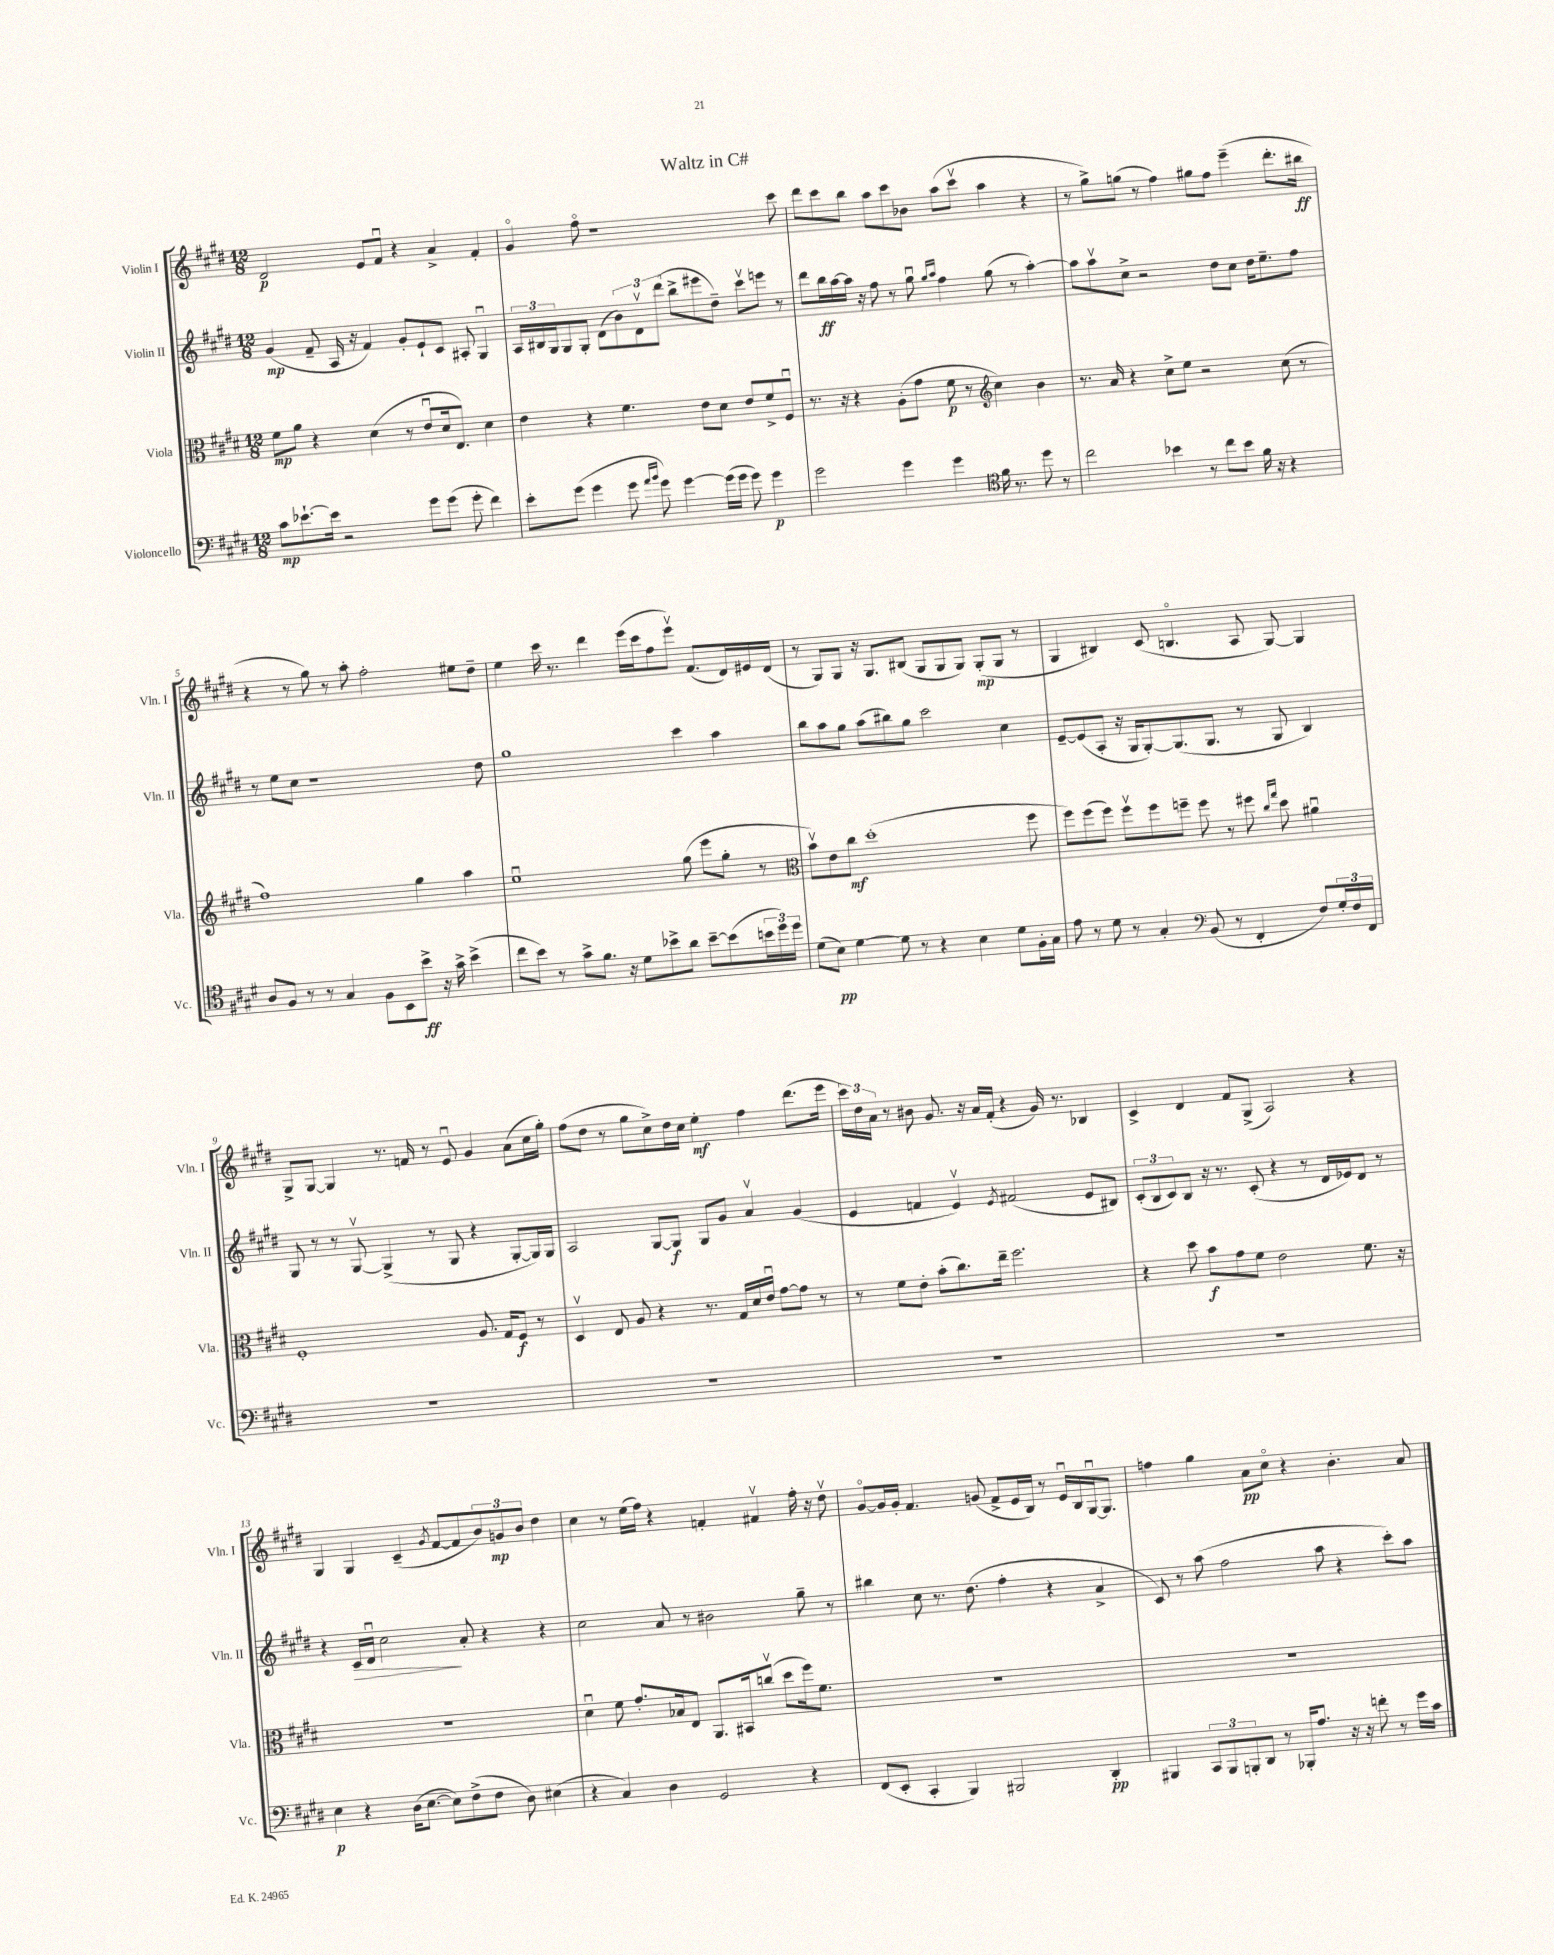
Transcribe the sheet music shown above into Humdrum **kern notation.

**kern	**dynam	**kern	**dynam	**kern	**dynam	**kern	**dynam
*part4	*part4	*part3	*part3	*part2	*part2	*part1	*part1
*staff4	*staff4	*staff3	*staff3	*staff2	*staff2	*staff1	*staff1
*I"Violoncello	*	*I"Viola	*	*I"Violin II	*	*I"Violin I	*
*I'Vc.	*	*I'Vla.	*	*I'Vln. II	*	*I'Vln. I	*
*clefF4	*	*clefC3	*	*clefG2	*	*clefG2	*
*k[f#c#g#d#]	*	*k[f#c#g#d#]	*	*k[f#c#g#d#]	*	*k[f#c#g#d#]	*
*M12/8	*	*M12/8	*	*M12/8	*	*M12/8	*
=1	=1	=1	=1	=1	=1	=1	=1
8c#\L	mp	8f#\L	mp	(4g#/	mp	2d#/	p
[8.e-X`\	.	8a\J	.	.	.	.	.
.	.	4r	.	8f#~/	.	.	.
16e-\Jk]	.	.	.	.	.	.	.
2r	.	.	.	16A/	.	.	.
.	.	.	.	16r	.	.	.
.	.	(4d#\	.	4f#/)	.	8e/L	.
.	.	.	.	.	.	8f#u/J	.
.	.	8r	.	8g#'/L	.	4r	.
8g#\L	.	8eu/L	.	8e`/	.	.	.
(8g#\J	.	16d#/k	.	8c#/J	.	4a^/	.
.	.	8.E/J)	.	.	.	.	.
8g#'\	.	.	.	8A#X'/	.	.	.
4f#\)	.	4d#\	.	4G#u/	.	4f#'/	.
=2	=2	=2	=2	=2	=2	=2	=2
8e'\L	.	4e\	.	24A/LL	.	4g#/	.
.	.	.	.	24B#X/	.	.	.
.	.	.	.	24G#/J	.	.	.
(8g#\J	.	.	.	8G#/	.	.	.
4g#\	.	4r	.	8G#'/J	.	8ff#\	.
.	.	.	.	(8d#\L	.	1r	.
8g#\	.	4.f#\	.	12b\)	.	.	.
.	.	.	.	12d#v\	.	.	.
16qqa/LL	.	.	.	.	.	.	.
16qqb/JJ	.	.	.	.	.	.	.
8g#\)	.	.	.	.	.	.	.
.	.	.	.	(12ddd#\J	.	.	.
[4g#\	.	.	.	8bb^\L	.	.	.
.	.	8e\L	.	8eee#X\	.	.	.
(16g#\LL]	.	8d#\J	.	8dd#~\J)	.	.	.
16g#\JJ	.	.	.	.	.	.	.
8g#\)	.	8e/L	.	8ccc#v\L	.	.	.
4g#\	p	8f#^/	.	8eeen\J	.	.	.
.	.	8F#u/J	.	8r	.	8ccc#\	.
=3	=3	=3	=3	=3	=3	=3	=3
2g#\	.	8.r	.	8ddd#\L	.	8ddd#\L	.
.	.	.	.	16bb\L	ff	8ccc#\	.
.	.	16r	.	[16aa\	.	.	.
.	.	4r	.	16aa\JJ]	.	8bb\J	.
.	.	.	.	16r	.	.	.
.	.	.	.	8ff#\	.	8aa\L	.
4g#\	.	(8A'\L	.	8r	.	8ccc#\	.
.	.	8g#\J	.	8gg#u\	.	8b-X\J	.
.	.	.	.	16qqgg#/LL	.	.	.
.	.	.	.	16qqaa/JJ	.	.	.
4g#\	.	8f#\	p	4ff#\	.	(8aa\L	.
.	.	8r	.	.	.	8ccc#v\J	.
*clefC4	*	*clefG2	*	*	*	*	*
16f#\	.	4cc#\)	.	(8gg#\	.	4aa\	.
8.r	.	.	.	.	.	.	.
.	.	.	.	8r	.	.	.
8dd#\	.	4b\	.	[4aa'\)	.	4r	.
8r	.	.	.	.	.	.	.
=4	=4	=4	=4	=4	=4	=4	=4
2cc#\	.	8.r	.	8aa\L]	.	8r	.
.	.	.	.	8aav\	.	8gg#^\L)	.
.	.	16a/	.	.	.	.	.
.	.	4r	.	8cc#^\J	.	(8ggn\J	.
.	.	.	.	2r	.	8r	.
4b-X\	.	8cc#^\L	.	.	.	4ff#\)	.
.	.	8ee\J	.	.	.	.	.
8r	.	2r	.	.	.	8gg#X\L	.
8cc#\L	.	.	.	8dd#\L	.	8ff#\J	.
8b-\J	.	.	.	8cc#\J	.	(4eee~\	.
16f#\	.	.	.	16dd#\KL	.	.	.
16r	.	.	.	8.ee~\	.	.	.
4r	.	(8cc#\	.	.	.	8.ddd#'\L	.
.	.	8r	.	8ff#\J	.	.	.
.	.	.	.	.	.	16bb#X\Jk	ff
!!LO:LB:g=z
=5	=5	=5	=5	=5	=5	=5	=5
8A/L	.	1ff#)	.	8r	.	4r	.
8F#/J	.	.	.	8ee\L	.	.	.
8r	.	.	.	8cc#\J	.	8r	.
8r	.	.	.	1r	.	8gg#\)	.
4G#/	.	.	.	.	.	8r	.
.	.	.	.	.	.	8aa'\	.
8F#\L	.	.	.	.	.	2ff#'\	.
8BB\	.	.	.	.	.	.	.
8b^\J	ff	4gg#\	.	.	.	.	.
16r	.	.	.	.	.	.	.
16g#^\	.	.	.	.	.	.	.
(4b^\	.	4aa\	.	.	.	8ee#X\L	.
.	.	.	.	8dd#\	.	8dd#~\J	.
=6	=6	=6	=6	=6	=6	=6	=6
8cc#\L	.	1eeu	.	1gg#	.	4ee\	.
8b\J)	.	.	.	.	.	.	.
8r	.	.	.	.	.	16ccc#\	.
.	.	.	.	.	.	8.r	.
8g#^\L	.	.	.	.	.	.	.
8.f#\J	.	.	.	.	.	4ddd#\	.
16r	.	.	.	.	.	.	.
8d#\L	.	.	.	.	.	(16eee\LL	.
.	.	.	.	.	.	16ccc#\J	.
8b-X^\	.	.	.	.	.	8ff#\	.
8a\J	.	(8gg#\	.	4ccc#\	.	8eeev\J)	.
[8b-~\L	.	8eee\L	.	.	.	(8.f#/L	.
(8b-\]	.	8gg#'\J	.	4aa\	.	.	.
.	.	.	.	.	.	16d#/L)	.
24bn\L	.	8r	.	.	.	16e#X/	.
24dd#\)	.	.	.	.	.	.	.
.	.	.	.	.	.	(16d#/JJ	.
24dd#\JJ	.	.	.	.	.	.	.
=7	=7	=7	=7	=7	=7	=7	=7
*	*	*clefC3	*	*	*	*	*
(8d#\L	.	8bv\L)	.	8bb\L	.	8r	.
8B\J)	pp	8e\	.	8aa\	.	8G#/L)	.
[4d#\	.	8cc#\J	mf	8gg#\J	.	8G#/J	.
.	.	(1dd#'	.	(8aa\L	.	16r	.
.	.	.	.	.	.	8.G#/L	.
8d#\]	.	.	.	8bb#X\)	.	.	.
8r	.	.	.	8gg#\J	.	(8B#X/J	.
4r	.	.	.	2ccc#\	.	8G#/L	.
.	.	.	.	.	.	8G#/	.
4B\	.	.	.	.	.	8G#/J)	.
.	.	.	.	.	.	(8G#'/L	mp
8d#\L	.	.	.	4cc#\	.	8G#/J	.
16F#'\L	.	8ff#\	.	.	.	8r	.
16G#\JJ	.	.	.	.	.	.	.
=8	=8	=8	=8	=8	=8	=8	=8
8e\	.	8ff#\L)	.	[8e~/L	.	4G#/	.
8r	.	(8ff#\	.	(8e/]	.	.	.
8d#\	.	8ff#\J)	.	8A'/J	.	4B#X/)	.
8r	.	8ff#v\L	.	16r	.	.	.
.	.	.	.	16G#/KL	.	.	.
4G#'/	.	8ff#\	.	[8G#'/)	.	(8c#/	.
.	.	8ffn~\J	.	(8.G#/]	.	4.Bn/	.
*clefF4	*	*	*	*	*	*	*
(8BB/	.	8ff\	.	.	.	.	.
.	.	.	.	8.G#/J	.	.	.
8r	.	8r	.	.	.	.	.
4FF#'/	.	8ff#X\	.	8r	.	8A/	.
.	.	16qqcc#/LL	.	.	.	.	.
.	.	16qqgg#/JJ	.	.	.	.	.
.	.	8dd#\	.	8G#/	.	[8G#/)	.
8F#/L)	.	4a#Xu\	.	4B/)	.	4G#/]	.
24G#'/L	.	.	.	.	.	.	.
24F#/	.	.	.	.	.	.	.
24FF#/JJ	.	.	.	.	.	.	.
!!LO:LB:g=z
=9	=9	=9	=9	=9	=9	=9	=9
1.r	.	1F#'	.	8G#/	.	8G#^/L	.
.	.	.	.	8r	.	[8G#/J	.
.	.	.	.	8r	.	4G#/]	.
.	.	.	.	[8G#v/	.	.	.
.	.	.	.	(4G#^/]	.	8.r	.
.	.	.	.	.	.	16fn/	.
.	.	.	.	8r	.	8r	.
.	.	.	.	8G#/	.	8eu/	.
.	.	8.A/	.	4r	.	4g#/	.
.	.	16G#/KL	.	.	.	.	.
.	.	8F#/J	f	[8G#'/L	.	(8a\L	.
.	.	8r	.	16G#/L])	.	16cc#\L	.
.	.	.	.	16G#/JJ	.	16gg#'\JJ)	.
=10	=10	=10	=10	=10	=10	=10	=10
1.r	.	4D#v/	.	2A/	.	(8ff#\L	.
.	.	.	.	.	.	8dd#\J	.
.	.	8E/	.	.	.	8r	.
.	.	8A/	.	.	.	8gg#\L	.
.	.	4r	.	[8G#/L	.	8cc#^\)	.
.	.	.	.	8G#/J]	f	16dd#\L	.
.	.	.	.	.	.	16cc#\JJ	.
.	.	8.r	.	8G#/L	.	4ee'\	mf
.	.	.	.	8g#/J	.	.	.
.	.	16G#/LL	.	.	.	.	.
.	.	16d#/	.	4av/	.	4ff#\	.
.	.	16eu/JJ	.	.	.	.	.
.	.	[8g#\L	.	.	.	.	.
.	.	8g#\J]	.	(4g#/	.	(8.ddd#\L	.
.	.	8r	.	.	.	.	.
.	.	.	.	.	.	16eee\Jk	.
=11	=11	=11	=11	=11	=11	=11	=11
1.r	.	8r	.	4e/	.	24ccc#\LL)	.
.	.	.	.	.	.	24dd#\	.
.	.	.	.	.	.	24a\JJ	.
.	.	8f#\L	.	.	.	8r	.
.	.	8e'\J	.	4fn/	.	8b#X\	.
.	.	(8b'\L	.	.	.	8.g#/	.
.	.	8.cc#\)	.	4ev/)	.	.	.
.	.	.	.	.	.	16r	.
.	.	.	.	.	.	16a/LL	.
.	.	16ee~\Jk	.	.	.	(16f#'/JJ	.
.	.	.	.	8qe/	.	.	.
.	.	2.ff#\	.	(2f#X/	.	4r	.
.	.	.	.	.	.	16g#/)	.
.	.	.	.	.	.	8.r	.
.	.	.	.	8e/L	.	4B-X/	.
.	.	.	.	8B#X/J)	.	.	.
=12	=12	=12	=12	=12	=12	=12	=12
1.r	.	4r	.	(12c#'/L	.	4c#^/	.
.	.	.	.	12B/	.	.	.
.	.	.	.	12c#/)	.	.	.
.	.	8dd#\	.	8B/J	.	4d#/	.
.	.	8b\L	f	16r	.	.	.
.	.	.	.	8.r	.	.	.
.	.	8g#\	.	.	.	8f#/L	.
.	.	8f#\J	.	(8c#'/	.	(8G#^/J	.
.	.	2e\	.	4r	.	2A/)	.
.	.	.	.	8r	.	.	.
.	.	.	.	16d#/LL	.	.	.
.	.	.	.	16e-X/J)	.	.	.
.	.	8.f#\	.	8d#/J	.	4r	.
.	.	.	.	8r	.	.	.
.	.	16r	.	.	.	.	.
!!LO:LB:g=z
=13	=13	=13	=13	=13	=13	=13	=13
4E\	p	1.r	.	4r	.	4G#/	.
!	!	!	!	!	!LO:HP:b	!	!
4r	.	.	.	16c#/LL	>	4G#/	.
.	.	.	.	16d#u/JJ	.	.	.
.	.	.	.	2cc#\	.	.	.
(16D#\KL	.	.	.	.	.	(4c#~/	.
[8.E\J	.	.	.	.	.	.	.
.	.	.	.	.	.	8qg#/	.
8E\L])	.	.	.	.	.	[8f#/L	.
(8F#^\	.	.	.	8a'/	]	8f#/]	.
8F#\J	.	.	.	4r	.	12b/)	.
.	.	.	.	.	.	12gn/	mp
8D#\)	.	.	.	.	.	.	.
.	.	.	.	.	.	12b/J	.
(4E#X\	.	.	.	4r	.	4dd#\	.
=14	=14	=14	=14	=14	=14	=14	=14
4r	.	4d#u\	.	2cc#\	.	4cc#\	.
4C#/)	.	8f#\	.	.	.	8r	.
.	.	8.g#'/L	.	.	.	(16ee\LL	.
.	.	.	.	.	.	16ff#\JJ)	.
4D#\	.	.	.	8a/	.	4r	.
.	.	16B-X/k	.	.	.	.	.
.	.	8E/J	.	8r	.	.	.
2GG#/	.	8.AA/L	.	2b#X\	.	4fn'/	.
.	.	16BB#X/k	.	.	.	.	.
.	.	(8ccnv/J	.	.	.	4f#Xv/	.
.	.	8dd#\L	.	.	.	.	.
4r	.	16ff#\k)	.	8gg#~\	.	16ff#'\	.
.	.	8.f#\J	.	.	.	16r	.
.	.	.	.	8r	.	8dd#v\	.
=15	=15	=15	=15	=15	=15	=15	=15
(8FF#/L	.	1.r	.	4bb#X\	.	[8g#/L	.
8EE'/J	.	.	.	.	.	16g#/L]	.
.	.	.	.	.	.	16g#'/JJ	.
4CC#'/	.	.	.	8cc#\	.	4.f#/	.
.	.	.	.	8.r	.	.	.
4BBB/)	.	.	.	.	.	.	.
.	.	.	.	(8.dd#\	.	.	.
.	.	.	.	.	.	(8gn/	.
2BBB#X/	.	.	.	4ff#'\	.	8f#^/L	.
.	.	.	.	.	.	16e/L	.
.	.	.	.	.	.	16B/JJ)	.
.	.	.	.	4r	.	8r	.
.	.	.	.	.	.	16eu/LL	.
.	.	.	.	.	.	16B/	.
4DD#'/	pp	.	.	4a^/	.	[16G#u/J	.
.	.	.	.	.	.	8.G#/J]	.
=16	=16	=16	=16	=16	=16	=16	=16
4BBB#X/	.	1.r	.	8c#/)	.	4ffn\	.
.	.	.	.	8r	.	.	.
12CC#/L	.	.	.	(8aa\	.	4gg#\	.
12BBB#/	.	.	.	.	.	.	.
.	.	.	.	2ff#\	.	.	.
12BBBn'/	.	.	.	.	.	.	.
8DD#/J	.	.	.	.	.	8a\L	pp
8r	.	.	.	.	.	8cc#\J	.
16BBB-X'/KL	.	.	.	.	.	4r	.
8.A/J	.	.	.	.	.	.	.
.	.	.	.	8aa\	.	.	.
16r	.	.	.	4r	.	4.b'\	.
16r	.	.	.	.	.	.	.
8fn'\	.	.	.	.	.	.	.
8r	.	.	.	8ccc#'\L)	.	.	.
16g#\LL	.	.	.	8aa\J	.	8a/	.
16c#\JJ	.	.	.	.	.	.	.
==	==	==	==	==	==	==	==
*-	*-	*-	*-	*-	*-	*-	*-
